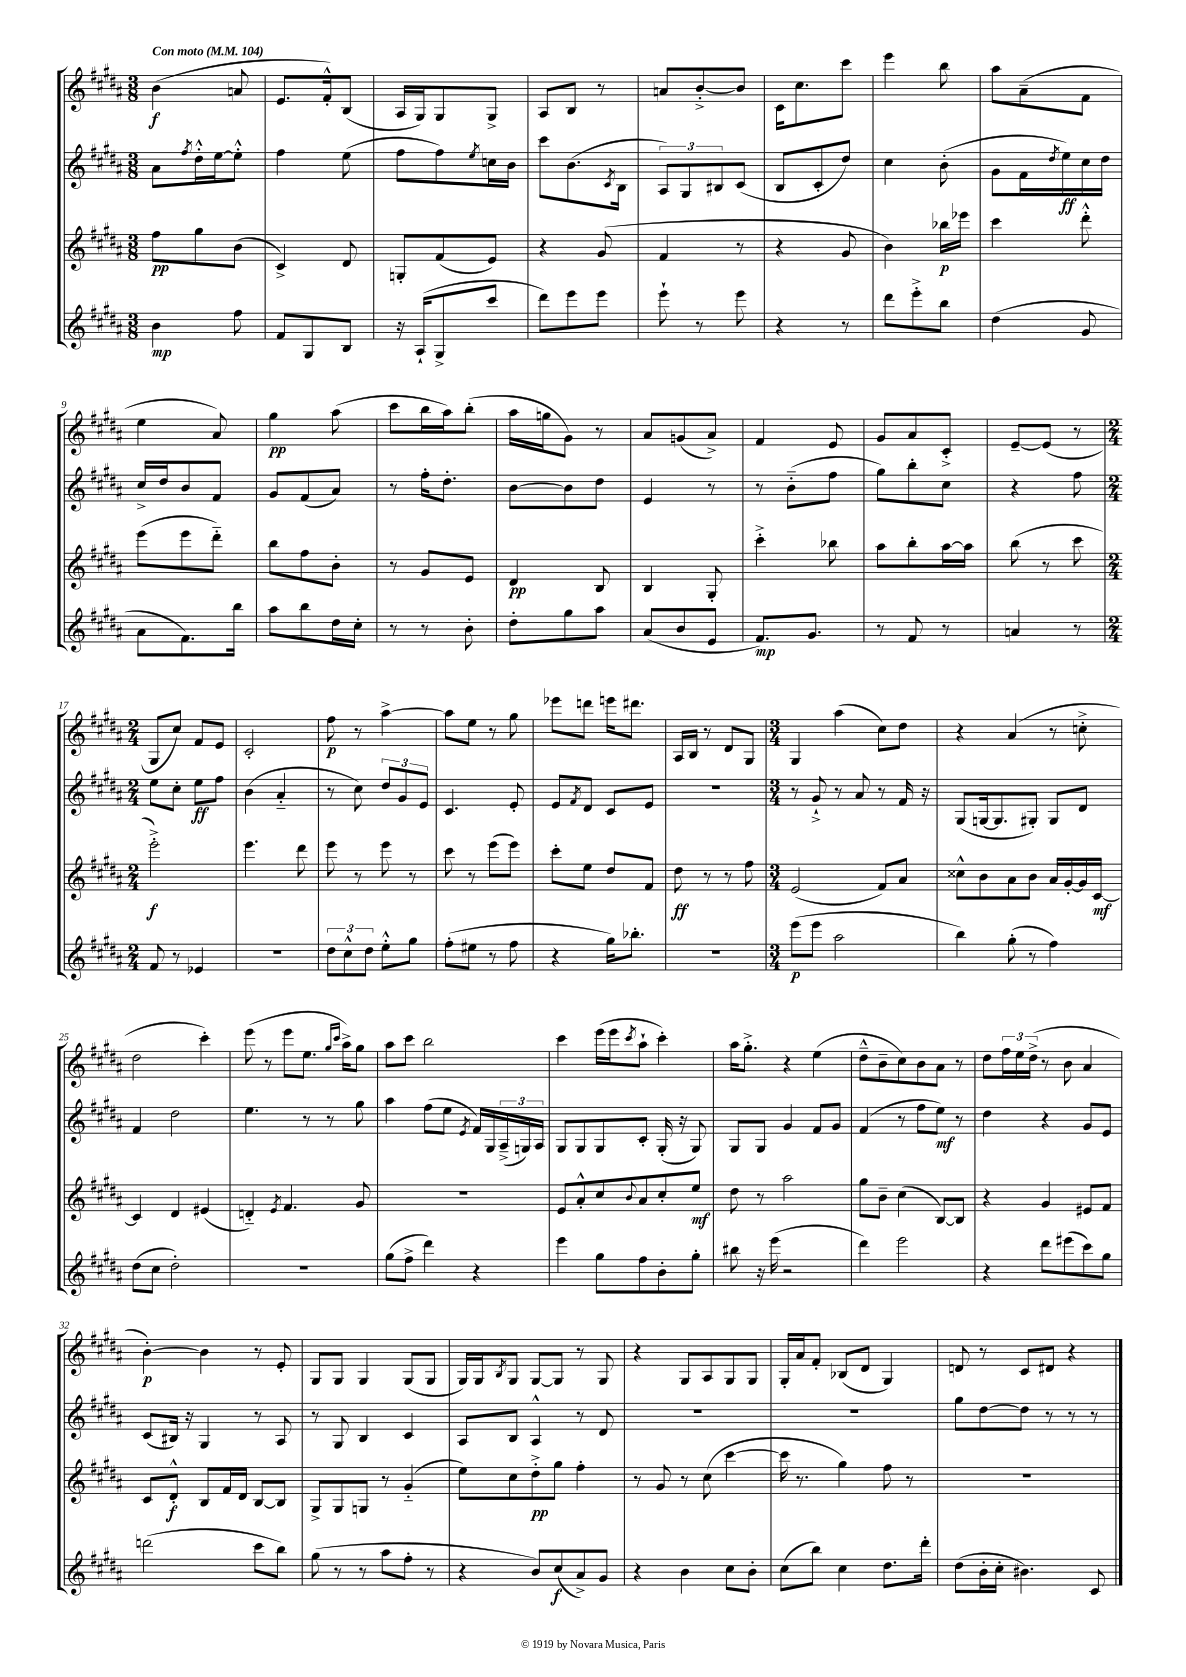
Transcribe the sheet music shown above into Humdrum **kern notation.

**kern	**kern	**kern	**kern
*staff4	*staff3	*staff2	*staff1
*clefG2	*clefG2	*clefG2	*clefG2
*k[f#c#g#d#a#]	*k[f#c#g#d#a#]	*k[f#c#g#d#a#]	*k[f#c#g#d#a#]
*M3/8	*M3/8	*M3/8	*M3/8
*MM104	*MM104	*MM104	*MM104
4b	8ff#	8a#	(4b
.	.	8qff#	.
.	8gg#	16dd#'^^	.
.	.	[16ee	.
8ff#	(8b	8ee'^^]	8a
=	=	=	=
8f#	4c#^)	4ff#	8.e
8G#	.	.	.
.	.	.	16f#'^^)
8B	8d#	(8ee	(8B
=	=	=	=
16r	8G'	8ff#	16A#
(16A#`	.	.	16G#)
8G#^	(8f#	8ff#)	8G#
.	.	8qee	.
8ccc#	8e)	16cc	8G#^
.	.	16b	.
=	=	=	=
8ddd#)	4r	8ccc#	8A#
8eee	.	(8.b	8B
8eee	(8g#	.	8r
.	.	8qc#	.
.	.	16B	.
=	=	=	=
8eee`	4f#	12A#)	8a
.	.	12G#	.
8r	.	.	[8b'^
.	.	12B#	.
8eee	8r	(8c#	8b]
=	=	=	=
4r	4r	8B	16c#
.	.	.	8.cc#
.	.	8c#'	.
8r	8g#	8dd#)	8ccc#
=	=	=	=
8ddd#	4b)	4cc#	4eee
8eee'^	.	.	.
8bb	16bb-	(8b'	8bb
.	16eee-	.	.
=	=	=	=
(4dd#	4ccc#	8g#	8aa#
.	.	16f#	(8a#~
.	.	8qdd#	.
.	.	16ee)	.
8g#	8ddd#'^^	16cc#	8f#
.	.	16dd#	.
=	=	=	=
8a#	(8eee	16cc#^	4ee
.	.	16dd#	.
8.f#)	8eee	8b	.
.	8ddd#'~)	8f#	8a#)
16bb	.	.	.
=	=	=	=
8aa#	8bb	8g#	4gg#
8bb	8ff#	(8f#	.
16dd#	8b'	8a#)	(8aa#
16cc#'	.	.	.
=	=	=	=
8r	8r	8r	8ccc#
8r	8g#	16ff#'	16bb
.	.	8.dd#'	16aa#)
8b'	8e	.	(8bb'
=	=	=	=
8dd#'	4d#	[8b	16aa#
.	.	.	16gg
8gg#	.	8b]	8g#)
8aa#	8B	8dd#	8r
=	=	=	=
(8a#	4B	4e	8a#
8b	.	.	(8g
8e	8G#'	8r	8a#^)
=	=	=	=
8.f#)	4ccc#'^	8r	4f#
.	.	(8b'~	.
8.g#	.	.	.
.	8bb-	8ff#	8e
=	=	=	=
8r	8aa#	8gg#)	8g#
8f#	8bb'	8bb'	8a#
8r	[16aa#	8cc#	8c#'^
.	16aa#]	.	.
=	=	=	=
4a	(8bb	4r	[8e~
.	8r	.	(8e]
8r	8ccc#	8ff#	8r
=	=	=	=
*M2/4	*M2/4	*M2/4	*M2/4
8f#	2eee'^)	8ee	8G#
8r	.	8cc#'	8cc#)
4e-	.	8ee	8f#
.	.	8ff#	8e
=	=	=	=
2r	4.eee	(4b	2c#'
.	.	4a#'~	.
.	8ddd#	.	.
=	=	=	=
12dd#	8eee	8r	8ff#
12cc#^^	.	.	.
.	8r	8cc#)	8r
12dd#	.	.	.
8ee'^^	8eee	12dd#	[4aa#^
.	.	12g#	.
8gg#	8r	.	.
.	.	12e	.
=	=	=	=
(8ff#'	8ccc#	4.c#	8aa#]
8ee#	8r	.	8ee
8r	(8eee	.	8r
8ff#	8eee)	8e'	8gg#
=	=	=	=
4r	8ccc#'	8e	8eee-
.	.	8qf#	.
.	8ee	8d#	8ddd
16gg#)	8dd#	8c#	16eee
8.bb-'	.	.	8.ddd#
.	8f#	8e	.
=	=	=	=
2r	8dd#	2r	16A#
.	.	.	16B
.	8r	.	8r
.	8r	.	8d#
.	8ff#	.	8G#
=	=	=	=
*M3/4	*M3/4	*M3/4	*M3/4
(8eee	(2e	8r	4G#
8eee	.	8g#`^	.
2aa#	.	8r	(4aa#
.	.	8a#	.
.	8f#)	8r	8cc#)
.	8a#	16f#	8dd#
.	.	16r	.
=	=	=	=
4bb)	8cc##^^	(8G#	4r
.	8b	[16G	.
.	.	8.G]	.
(8gg#'	8a#	.	(4a#
8r	8b	8G#')	.
4ff#)	16a#	8G#	8r
.	[16g#'	.	.
.	16g#]	8d#	8cc'^
.	[16c#	.	.
=	=	=	=
(8dd#	4c#]	4f#	2dd#
8cc#	.	.	.
2dd#')	4d#	2dd#	.
.	(4e#	.	4ccc#')
=	=	=	=
2.r	4d'~)	4.ee	(8eee
.	.	.	8r
.	8qe	.	.
.	4.f#	.	8eee
.	.	8r	8.ee
.	.	8r	.
.	.	.	16qqgg#
.	.	.	16qqccc#
.	.	.	16aa#^)
.	8g#	8gg#	8gg#
=	=	=	=
(8gg#	2.r	4aa#	8aa#
8ff#^	.	.	8ccc#
4ddd#)	.	(8ff#	2bb
.	.	8ee	.
.	.	8qe	.
4r	.	16f#)	.
.	.	16G#	.
.	.	(24A#~^	.
.	.	24G)	.
.	.	24A#	.
=	=	=	=
4eee	8e	8G#	4ccc#
.	8a#'^^	8G#	.
8gg#	8cc#	8G#	(16eee
.	.	.	16eee
.	8qqb	.	8qccc#
8ff#	8a#	8c#'	8aa#`
8b'	8cc#'	(16G#'	4ccc#')
.	.	16r	.
8gg#'	8ee	8G#)	.
=	=	=	=
8bb#	8dd#	8G#	16aa#
.	.	.	8.gg#'^
16r	8r	8G#	.
(16eee	.	.	.
2r	2aa#	4g#	4r
.	.	8f#	(4ee
.	.	8g#	.
=	=	=	=
4ddd#)	8gg#	(4f#	8dd#~^^
.	8b~	.	8b~
2eee	(4cc#	8r	8cc#)
.	.	8ff#	8b
.	[8B)	8ee)	8a#
.	8B]	8r	8r
=	=	=	=
4r	4r	4dd#	8dd#
.	.	.	24ff#
.	.	.	24ee
.	.	.	(24dd#^
8ddd#	4g#	4r	8r
(8eee#	.	.	8b
8ccc#)	8e#	8g#	4a#
8gg#	8f#	8e	.
=	=	=	=
(2ddd	8c#	(8c#	[4b')
.	8d#'^^	16B#)	.
.	.	16r	.
.	8B	4G#	4b]
.	16f#	.	.
.	16d#	.	.
8ccc#	[8B	8r	8r
8bb)	8B]	8A#	8e'
=	=	=	=
(8gg#	8G#^	8r	8G#
8r	8G#	8G#	8G#
8r	8G	4B	4G#
8aa#	8r	.	.
8ff#'	(4g#'~	4c#	(8G#
8r	.	.	8G#
=	=	=	=
4r	8ee)	8A#	16G#)
.	.	.	16G#
.	.	.	8qB
.	8cc#	8B	8G#
8b)	8dd#'^	4A#^^	[8G#
(8cc#	8gg#	.	8G#]
8a#^)	4ff#'	8r	8r
8g#	.	8d#	8G#
=	=	=	=
4r	8r	2.r	4r
.	8g#	.	.
4b	8r	.	8G#
.	(8cc#	.	8A#
8cc#	[4ccc#	.	8G#
8b'	.	.	8G#
=	=	=	=
(8cc#	16ccc#]	2.r	16G#'
.	8.r	.	16a#
8bb)	.	.	8f#'
4cc#	4gg#)	.	(8B-
.	.	.	8d#
8.dd#	8ff#	.	4G#)
.	8r	.	.
16ddd#'	.	.	.
=	=	=	=
(8dd#	2.r	8gg#	8d
16b'	.	[8dd#	8r
16cc#'	.	.	.
4.b#)	.	8dd#]	8c#
.	.	8r	8d#
.	.	8r	4r
8c#	.	8r	.
==	==	==	==
*-	*-	*-	*-
